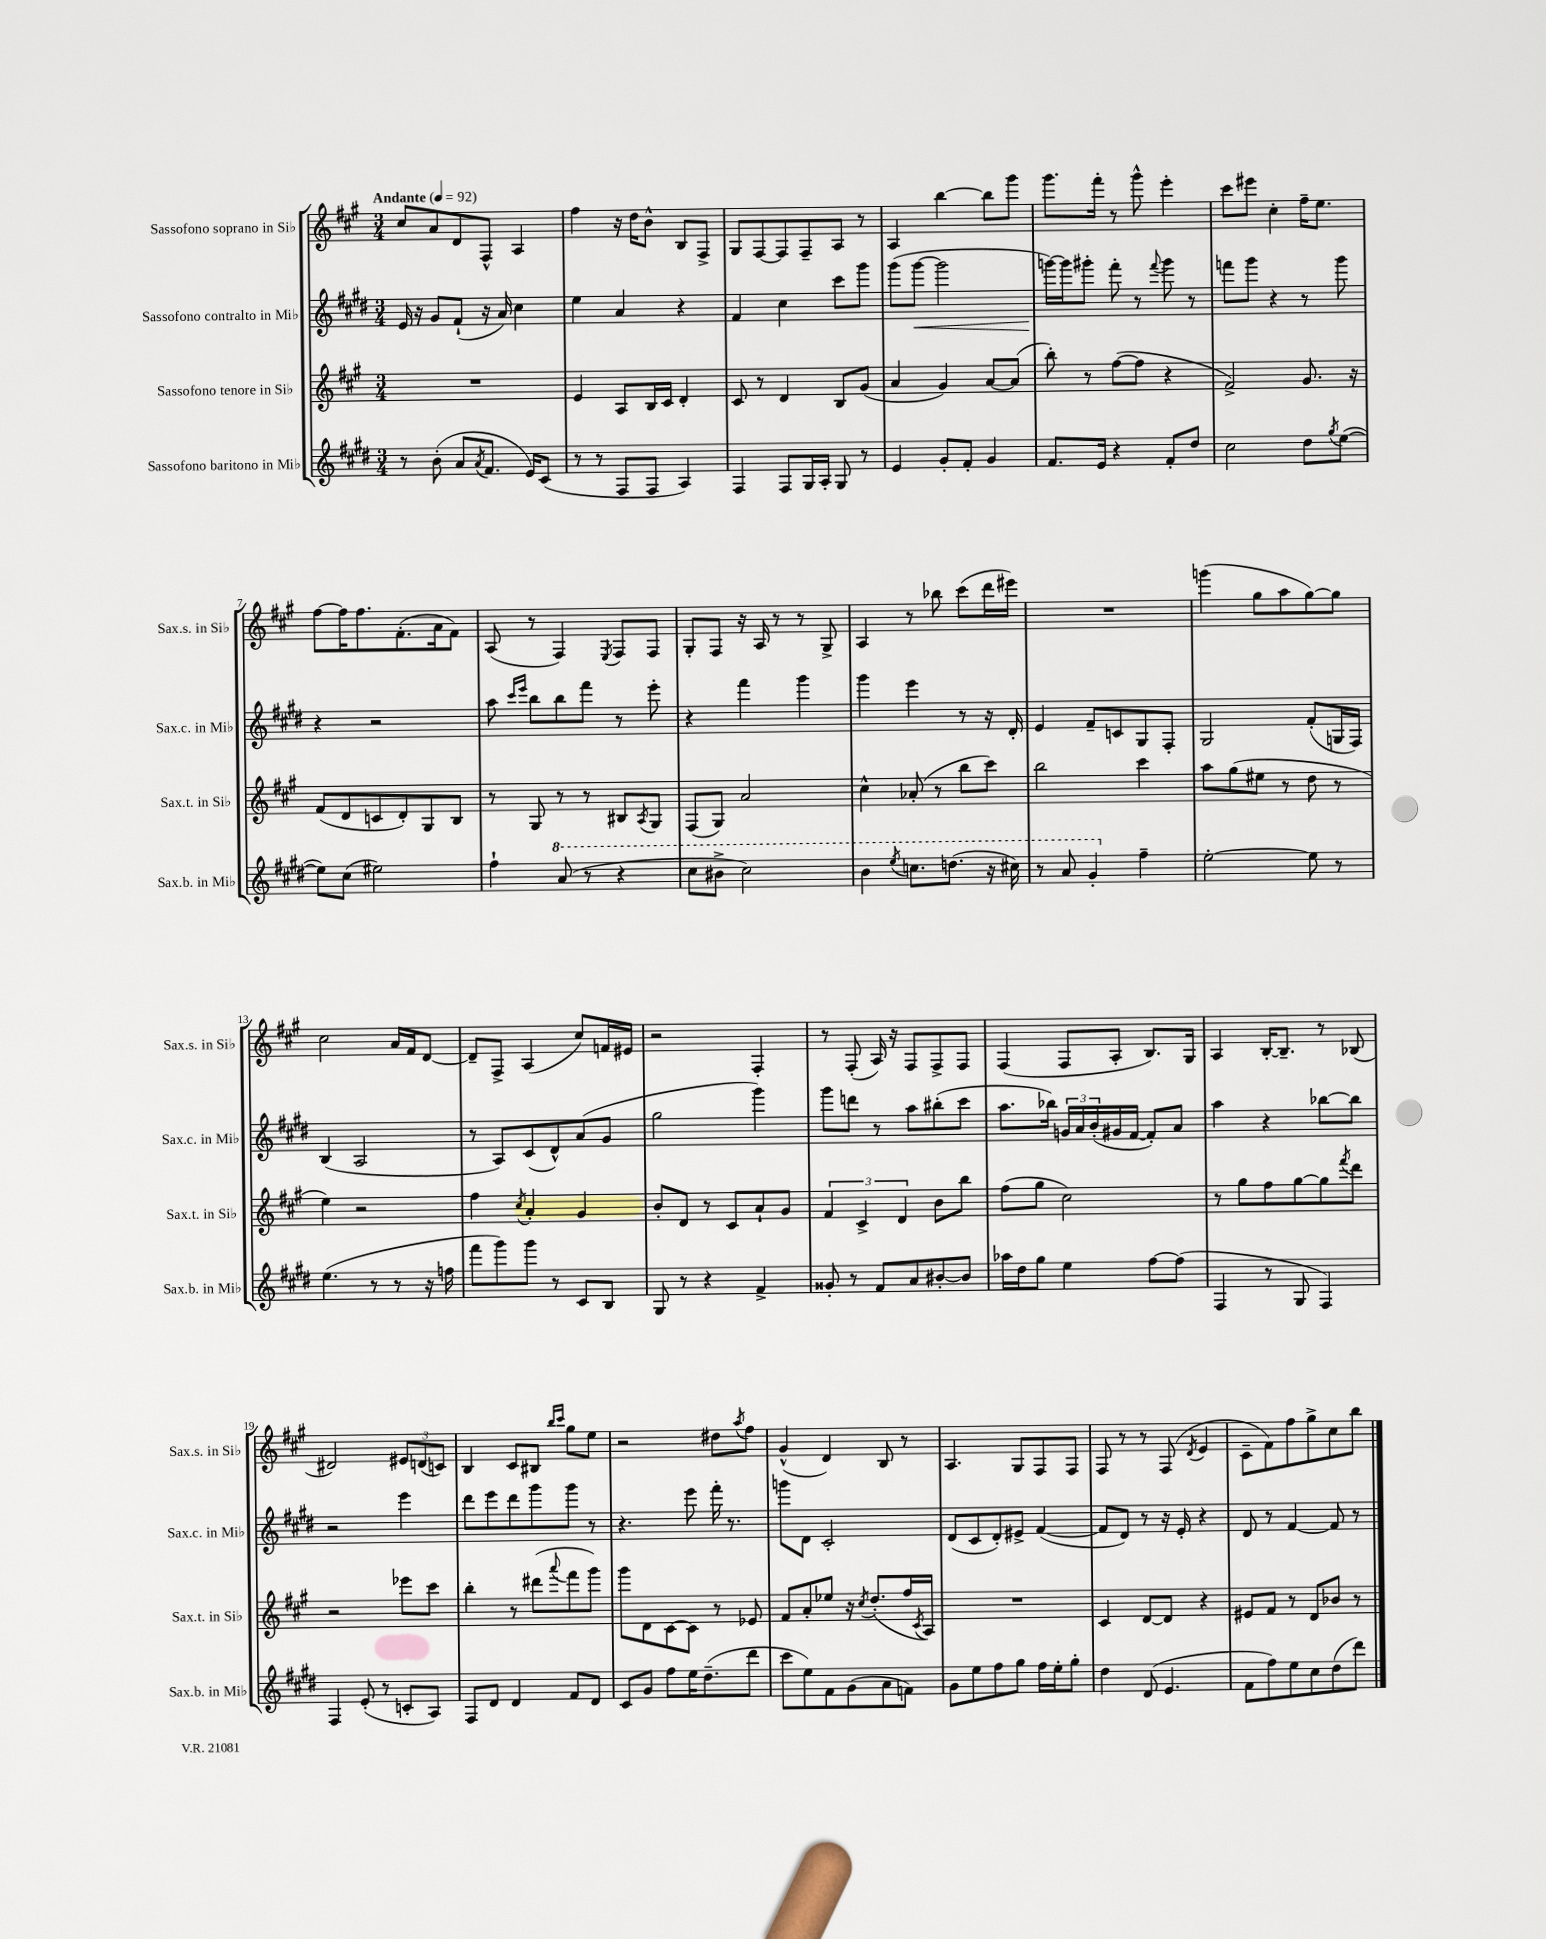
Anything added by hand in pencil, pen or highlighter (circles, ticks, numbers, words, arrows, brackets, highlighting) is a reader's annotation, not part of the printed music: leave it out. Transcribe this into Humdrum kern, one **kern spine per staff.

**kern	**kern	**kern	**dynam	**kern
*part4	*part3	*part2	*part2	*part1
*staff4	*staff3	*staff2	*staff2	*staff1
*I"Sassofono baritono in Mi♭	*I"Sassofono tenore in Si♭	*I"Sassofono contralto in Mi♭	*	*I"Sassofono soprano in Si♭
*I'Sax.b. in Mi♭	*I'Sax.t. in Si♭	*I'Sax.c. in Mi♭	*	*I'Sax.s. in Si♭
*clefG2	*clefG2	*clefG2	*	*clefG2
*k[f#c#g#d#]	*k[f#c#g#]	*k[f#c#g#d#]	*	*k[f#c#g#]
*M3/4	*M3/4	*M3/4	*	*M3/4
*MM92	*MM92	*MM92	*	*MM92
=1	=1	=1	=1	=1
!	!	!	!	!LO:TX:a:B:t=Andante
8r	2.r	16e/	.	8cc#/L
.	.	16r	.	.
(8b'\	.	8g#/L	.	8a/
8a/L	.	(8f#`/J	.	8d/
8qa/	.	.	.	.
8.f#/J	.	16r	.	8F#^^/J
.	.	16a/)	.	.
.	.	4cc#\	.	4A/
16e/KL)	.	.	.	.
(8c#/J	.	.	.	.
=2	=2	=2	=2	=2
8r	4e/	4ee\	.	4ff#\
8r	.	.	.	.
8F#/L	8A/L	4a/	.	16r
.	.	.	.	16dd\KL
8F#/J	16B/L	.	.	8b^^\J
.	16c#/JJ	.	.	.
4A/)	4d'/	4r	.	8B/L
.	.	.	.	8F#^/J
=3	=3	=3	=3	=3
4F#/	8c#/	4f#/	.	8G#/L
.	8r	.	.	[8F#/
8F#/L	4d/	4cc#\	.	8F#/]
16G#/L	.	.	.	8F#~/
16A'/JJ	.	.	.	.
8G#/	8B/L	8ccc#\L	.	8A/J
8r	(8g#/J	8ggg#\J	.	8r
=4	=4	=4	=4	=4
4e/	4a/	(8ggg#\L	.	4A/
!	!	!	!LO:HP:b	!
.	.	[8ggg#\J	<	.
8g#'/L	4g#/)	2ggg#\]	.	[4bb\
8f#'/J	.	.	.	.
4g#/	[8a/L	.	.	8bb\L]
.	(8a/J]	.	.	8ggg#\J
=5	=5	=5	=5	=5
8.f#/L	8bb'\)	[16gggn\LL)	.	8.ggg#\L
.	.	16ggg\J]	[	.
.	8r	8ggg#X'\J	.	.
16e/Jk	.	.	.	16fff#'\Jk
4r	([8ff#\L	8fff#'\	.	8r
.	8ff#\J]	8r	.	8ggg#^^\
.	.	8qqfff#/	.	.
8f#'/L	4r	8ggg#\	.	4eee'\
8dd#/J	.	8r	.	.
=6	=6	=6	=6	=6
2cc#\	2f#^/)	8fffn\L	.	8ccc#\L
.	.	8ggg#\J	.	8eee#X\J
.	.	4r	.	4cc#'\
8dd#\L	8.g#/	8r	.	16ff#~\KL
.	.	.	.	8.ee\J
8qgg#/	.	.	.	.
([8ee\J	.	8ggg#\	.	.
.	16r	.	.	.
!!LO:LB:g=z
=7	=7	=7	=7	=7
8ee\L])	(8f#/L	4r	.	[8ff#\L
(8cc#\J	8d/	.	.	16ff#\K]
.	.	.	.	8.ff#\
2ee#X\)	8cn/	2r	.	.
.	8d'/)	.	.	(8.f#'\
.	8G#/	.	.	.
.	.	.	.	16a\k
.	8B/J	.	.	8f#\J)
=8	=8	=8	=8	=8
4ff#`\	8r	8aa\	.	(8A/
.	.	16qqccc#/LL	.	.
.	.	16qqeee/JJ	.	.
.	8G#/	8bb\L	.	8r
*8va	*	*	*	*
(8aa/	8r	8bb\	.	4F#/)
8r	8r	8fff#\J	.	.
.	.	.	.	8qE/
4r	8B#X/L	8r	.	8F#/L
.	8qA/	.	.	.
.	8G#/J	8eee'\	.	8F#/J
=9	=9	=9	=9	=9
8ccc#\L	(8F#/L	4r	.	8G#'/L
8bb#X^\J	8G#/J)	.	.	8F#/J
2ccc#\)	2a/	4fff#\	.	16r
.	.	.	.	16A/
.	.	.	.	8r
.	.	4ggg#\	.	8r
.	.	.	.	8G#^/
=10	=10	=10	=10	=10
4bb\	4cc#^^\	4ggg#\	.	4A/
8qeee/	.	.	.	.
8.cccn\L	(8a-X'/	4eee\	.	8r
.	8r	.	.	8bb-X\
(8.dddn\J	.	.	.	.
.	8bb\L	8r	.	(8ccc#\L
16r	8ccc#\J)	16r	.	16ddd\L
16ccc#X\)	.	16d#'/	.	16eee#X\JJ)
=11	=11	=11	=11	=11
8r	2bb\	4e/	.	2.r
8aa/	.	.	.	.
4gg#'/	.	8f#~/L	.	.
.	.	8cn/	.	.
*X8va	*	*	*	*
4ff#~\	4ccc#\	8G#/	.	.
.	.	8F#'/J	.	.
=12	=12	=12	=12	=12
[2ee'\	8aa\L	2G#/	.	(4gggn\
.	(8gg#\	.	.	.
.	8ee#X\J	.	.	8gg#\L
.	8r	.	.	8aa\
8ee\]	8dd\	(8f#'/L	.	[8gg#\)
8r	8r	16Gn/L	.	8gg#\J]
.	.	16F#/JJ)	.	.
!!LO:LB:g=z
=13	=13	=13	=13	=13
(4.ee\	4ee\)	(4B/	.	2cc#\
.	2r	2A/	.	.
8r	.	.	.	.
8r	.	.	.	16a/LL
.	.	.	.	16f#/J
16r	.	.	.	[8d/J
16ffn\	.	.	.	.
=14	=14	=14	=14	=14
8fff#\L	4ff#\	8r	.	8d~/L]
8ggg#\)	.	8A/L)	.	8F#^/J
.	8qcc#/	.	.	.
8ggg#\J	4a'/	(8c#/	.	(4A/
8r	.	8d#^^/)	.	.
8c#/L	4g#/	(8a/	.	8cc#/L)
8B/J	.	8g#/J	.	16fn/L
.	.	.	.	16e#X/JJ
=15	=15	=15	=15	=15
8G#/	8b'/L	2gg#\	.	2r
8r	8d/J	.	.	.
4r	8r	.	.	.
.	8c#/L	.	.	.
4f#^/	8a`/	4ggg#\)	.	4F#'/
.	8g#/J	.	.	.
=16	=16	=16	=16	=16
8g##X'/	6f#/	8ggg#\L	.	8r
8r	.	8dddn\J	.	(8F#'/
.	6c#^/	.	.	.
8f#/L	.	8r	.	16A/)
.	.	.	.	16r
.	6d/	.	.	.
8a/	.	8aa\L	.	8F#/L
[8b#X'/	8b\L	(8bb#X'\	.	8F#^/
8b#/J]	8bb\J	8ccc#\J	.	8F#/J
=17	=17	=17	=17	=17
16aa-X\LL	(8ff#\L	8.aa\L	.	(4F#/
16dd#\J	.	.	.	.
8gg#\J	8gg#\J	.	.	.
.	.	16bb-X\Jk)	.	.
4ee\	2cc#\)	24gn/LL	.	8F#/L
.	.	24a/	.	.
.	.	(24b'/	.	.
.	.	16g#X/	.	8A'/J
.	.	[16f#/JJ	.	.
[8ff#\L	.	8f#'/L])	.	8.B/L)
(8ff#\J]	.	8a/J	.	.
.	.	.	.	16G#/Jk
=18	=18	=18	=18	=18
4F#/	8r	4aa\	.	4A/
.	8gg#\L	.	.	.
8r	8ff#\	4r	.	[16B'/KL
.	.	.	.	8.B~/J]
8G#/	[8gg#\	.	.	.
4F#/)	8gg#\]	[8bb-X\L	.	8r
.	8qfff#/	.	.	.
.	8ddd\J	8bb-\J]	.	(8B-X/
!!LO:LB:g=z
=19	=19	=19	=19	=19
4F#/	2r	2r	.	2d#X/)
(8e'/	.	.	.	.
8r	.	.	.	.
8cn'/L	8eee-X\L	4eee\	.	12e#X/L
.	.	.	.	(12dn/
8A/J)	8ccc#\J	.	.	.
.	.	.	.	12cn/J)
=20	=20	=20	=20	=20
8F#/L	4bb'\	8ddd#\L	.	4B/
8d#/J	.	8eee\	.	.
4d#/	8r	8ddd#\	.	8c#/L
.	(8ddd#X\L	8ggg#\	.	8B#X/J
.	.	.	.	16qqbb/LL
.	8qqaaa/	.	.	16qqccc#/JJ
8f#/L	8fff#\	8ggg#\J	.	8gg#\L
8d#/J	8ggg#\J)	8r	.	8ee\J
=21	=21	=21	=21	=21
8c#/L	8ggg#\L	4.r	.	2r
8g#/J	8d\	.	.	.
8ff#\L	[8c#\	.	.	.
16ee\K	8c#\J]	8eee\	.	.
(8.dd#~\	.	.	.	.
.	8r	16fff#'\	.	8dd#X\L
.	.	8.r	.	.
.	.	.	.	8qaa/
8ddd#\J	8e-X/	.	.	8ff#\J
=22	=22	=22	=22	=22
8ccc#\L	8f#/L	8gggn\L	.	(4g#^^/
8ee\)	8a'/	8d#\J	.	.
8f#\	8ee-X/J	2c#'/	.	4d/)
(8g#\	16r	.	.	.
.	8qcc#/	.	.	.
.	(8.dd'/L	.	.	.
8a\	.	.	.	8B/
8fn\J)	16ff#/L	.	.	8r
.	8qc#/	.	.	.
.	16A/JJ)	.	.	.
=23	=23	=23	=23	=23
8g#\L	2.r	(8d#/L	.	4.A/
8ee\	.	8c#/	.	.
8ff#\	.	8d#'/)	.	.
8gg#\J	.	8e#X^/J	.	8G#/L
16ff#\LL	.	([4f#/	.	8F#/
16ee'\J	.	.	.	.
8gg#'\J	.	.	.	8F#/J
=24	=24	=24	=24	=24
4dd#\	4c#/	8f#/L]	.	8F#/
.	.	8d#/J)	.	8r
(8d#/	[8d/L	8r	.	8r
4.e/	8d/J]	16r	.	(8F#/
.	.	16e'/	.	.
.	.	.	.	8qd/
.	4r	4r	.	4e/
=25	=25	=25	=25	=25
8f#\L	8e#X/L	8d#/	.	8c#~\L
8ff#\)	8f#/J	8r	.	8f#\)
8ee\	8r	[4f#/	.	8ff#\
8cc#\	8d/L	.	.	8gg#^\
(8dd#\	8b-X/J	8f#/]	.	8cc#\
8ddd#\J)	8r	8r	.	8bb\J
==	==	==	==	==
*-	*-	*-	*-	*-
